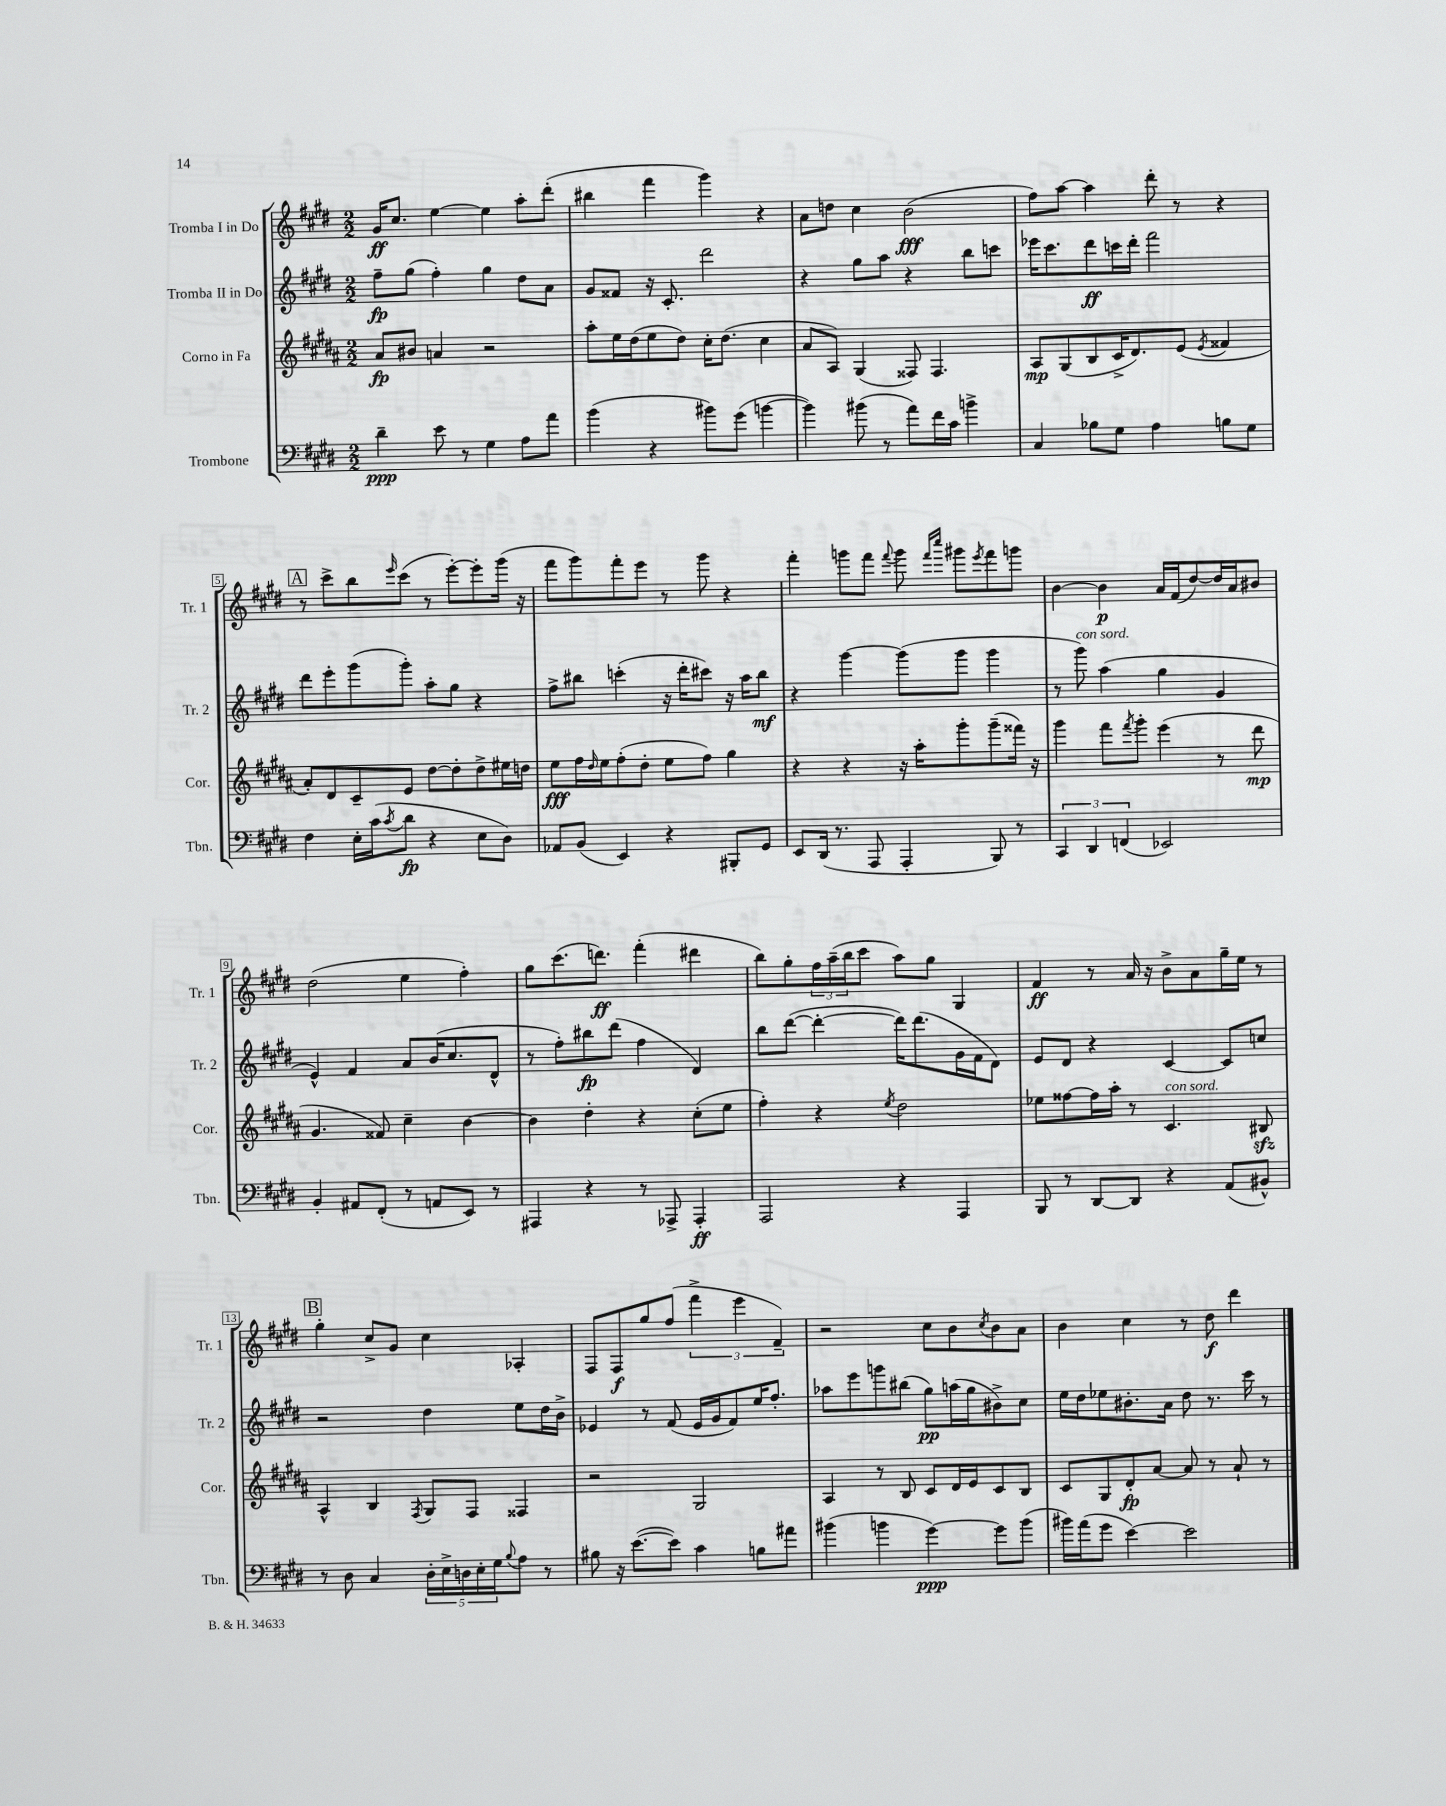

**kern	**kern	**kern	**kern
*staff4	*staff3	*staff2	*staff1
*clefF4	*clefG2	*clefG2	*clefG2
*k[f#c#g#d#]	*k[f#c#g#d#a#]	*k[f#c#g#d#]	*k[f#c#g#d#]
*M2/2	*M2/2	*M2/2	*M2/2
4d#~\	8a#/L	8ff#~\L	16g#/LK
.	.	.	8.cc#/J
.	8b#/J	(8gg#\J	.
8e\	4a/	4ff#'\)	[4ee\
8r	.	.	.
4G#\	2r	4gg#\	4ee\]
8A\L	.	8dd#\L	8aa'\L
8a\J	.	8a\J	(8ddd#'\J
=	=	=	=
(4b\	8aa#'\L	8g#/L	4bb#\
.	16ee\L	8f##/J	.
.	(16dd#\J	.	.
4r	8ee\	16r	4fff#\
.	.	8.c#'/	.
.	8dd#\J)	.	.
8b#\L)	16cc#'\LK	2ddd#\	4ggg#\)
.	(8.dd#\J	.	.
(8g#\J	.	.	.
[4b\	4cc#\	.	4r
=	=	=	=
4b\])	8a#/L	4r	8a\L
.	8A#/J)	.	8dd\J
(8b#\	(4G#/	8gg#\L	4cc#\
8r	.	8aa\J	.
8a\L)	8F##/)	4r	(2b\
16f#\L	4.F##/	.	.
16c#\JJ	.	.	.
4b^\	.	8bb\L	.
.	.	8ccc\J	.
=	=	=	=
4C#/	8A#/L	16eee-\LK	8ff#\L)
.	.	8.ccc#\	.
.	(8G#/	.	[8aa\J
8B-\L	8B/	8ddd#\	4aa\]
8G#\J	16c#^/K	16ccc\L	.
.	8.d#/)	16ddd#'\JJ	.
4A\	.	2fff#\	8ddd#'\
.	(8e/J	.	8r
.	8qe/	.	.
8B\L	4f##/	.	4r
8G#\J	.	.	.
=	=	=	=
4F#\	8a#'/L)	8ddd#\L	8r
.	8d#/	8eee'\	8ccc#^\L
16E'\LL	8c#~/	(8ggg#\	8bb\
(16c#\J	.	.	.
8qc#/	.	.	16qqeee/
8d#\J	8e/J	8ggg#'\J)	(8ccc#\J
4r	[8dd#\L	8aa'\L	8r
.	8dd#'\]	8gg#\J	[8eee'\L)
8E\L	8dd#^\	4r	8eee'\]
8D#\J)	16ee#\L	.	(16ggg#\Jk
.	16dd\JJ	.	16r
=	=	=	=
8AA-/L	8ee\L	8ff#^\L	8fff#\L
(8BB/J	16ff#\L	8bb#\J	8ggg#\)
.	16qqdd#/	.	.
.	16ee\J	.	.
4EE/)	(8ff#'\	(4ccc'\	8fff#'\
.	8dd#'\J	.	8eee\J
4r	8ee\L	16r	8r
.	.	16ddd#'\LK	.
.	8ff#\J)	8ccc#\J)	8ggg#\
8BBB#'/L	4gg#\	16r	4r
.	.	16aa\LK	.
8GG#/J	.	8bb#\J	.
=	=	=	=
8EE/L	4r	4r	4fff#'\
(16DD#/Jk	.	.	.
8.r	.	.	.
.	4r	[4ggg#\	8ggg\L
8AAA/	.	.	8fff#\J
.	.	.	8qqfff#/
4AAA'/	16r	(8ggg#\]L	8ggg\
.	16aa#'\LK	.	.
.	.	.	16qqfff#/LL
.	.	.	16qqcccc#/JJ
.	8ggg#'\	8ggg#\J	8ggg#\L
.	.	.	8qeee/
8BBB/)	(8ggg#~\	4ggg#\	8fff#\
8r	16fff##\Jk)	.	8ggg\J
.	16r	.	.
=	=	=	=
6CC#/	4ggg#\	8r	[4b\
.	.	8ggg#\)	.
6DD#/	.	.	.
.	8fff#\L	(4aa\	4b\]
(6FF/	.	.	.
.	8qfff#/	.	.
.	8ggg#'\J	.	.
2EE-/)	(4eee\	4gg#\	16a/LL
.	.	.	(16f#/J
.	.	.	[8dd#/)
.	8r	4g#/	16dd#/]L
.	.	.	16a/J
.	8ddd#\	.	8b#/J
=	=	=	=
4BB'/	4.g#/	4e^^/)	(2dd#\
8AA#/L	.	4f#/	.
(8FF#'/J	8f##/)	.	.
8r	4cc#~\	8a/L	4ee\
8AA/L	.	(16b/K	.
.	.	8.cc#/	.
8EE/J)	[4b\	.	4ff#'\)
8r	.	8d#^^/J	.
=	=	=	=
4AAA#/	4b\]	8r	8gg#\L
.	.	8ff#'\L)	(8.ccc#\
4r	4dd#'\	8bb#\	.
.	.	.	8.ddd\J)
.	.	(8ddd#\J	.
8r	4r	4ff#\	(4fff#'\
8AAA-^/	.	.	.
4AAA-'/	(8cc#'\L	4d#/)	4ddd#\
.	8ee\J	.	.
=	=	=	=
2AAA/	4ff#'\)	8bb\L	8bb\L)
.	.	([8ddd#\J	8gg#'\
.	4r	4ddd#'\_	24ff#\L
.	.	.	(24aa~\
.	.	.	24bb\J
.	.	.	8ccc#\J
.	8qee/	.	.
4r	2dd#\	16ddd#\]LK)	8aa\L)
.	.	(8.ddd#\	.
.	.	.	8gg#\J
4AAA/	.	16g#\L	4G#/
.	.	16f#\J	.
.	.	8d#\J)	.
=	=	=	=
8BBB/	8ee-\L	8e/L	4f#/
8r	[8ff##\	8d#/J	.
[8DD#/L	16ff##\]L	4r	8r
.	16aa#'\JJ	.	.
8DD#/]J	8r	.	16a/
.	.	.	16r
4r	4.c#/	[4c#/	8b^\L
.	.	.	8a\
(8AA/L	.	8c#/]L	16gg#~\L
.	.	.	16ee\JJ
8BB#^^/J)	8B#/	8cc/J	8r
=	=	=	=
8r	4A#^^/	2r	4gg#'\
8D#\	.	.	.
4C#/	4B/	.	8cc#^/L
.	.	.	8g#/J
.	8qF#/	.	.
20D#'\LL	8G#/L	4dd#\	4cc#\
20E^\	.	.	.
20D\	.	.	.
.	8F#/J	.	.
20E'\	.	.	.
20G#\J	.	.	.
8qqB/	.	.	.
8A\J	4F##/	8ee\L	4A-'/
8r	.	16dd#\L	.
.	.	16b^\JJ	.
=	=	=	=
8B#\	2r	4e-/	8F#/L
16r	.	.	8F#/
([8.e\L	.	.	.
.	.	8r	8gg#/
8e\]J)	.	(8f#/	(8ff#/J
4c#\	2G#/	16e-/LL	6fff#^\
.	.	16g#/J	.
.	.	8f#/)	.
.	.	.	6eee\
8B\L	.	16ee/K	.
.	.	8.ff#'/J	.
.	.	.	6f#~/)
8a#\J	.	.	.
=	=	=	=
(4b#\	4A#/	8aa-\L	2r
.	.	8eee\	.
4b\	8r	8ggg\	.
.	8B/	(8bb#\J	.
[4g#\)	8c#/L	8gg#\L)	8cc#\L
.	16d#/L	(16aa\L	8b\
.	16e/J	16gg#\J	.
.	.	.	8qcc#/
8g#\]L	8c#/	8b#^\)	8b\
(8b\J	8B/J	8cc#\J	8a\J
=	=	=	=
16b#\LL)	8c#/L	16ee\LL	4b\
(16a\J	.	16dd#\J	.
8g#\J	8G#/	8ee-\	.
[4e\)	8d#'/	8.b#'\	4cc#\
.	[8a#/J	.	.
.	.	16a\Jk	.
2e\]	8a#/]	8dd#\	8r
.	8r	8.r	8dd#\
.	8a#`/	.	4ddd#\
.	.	16ccc#\	.
.	8r	8r	.
==	==	==	==
*-	*-	*-	*-
